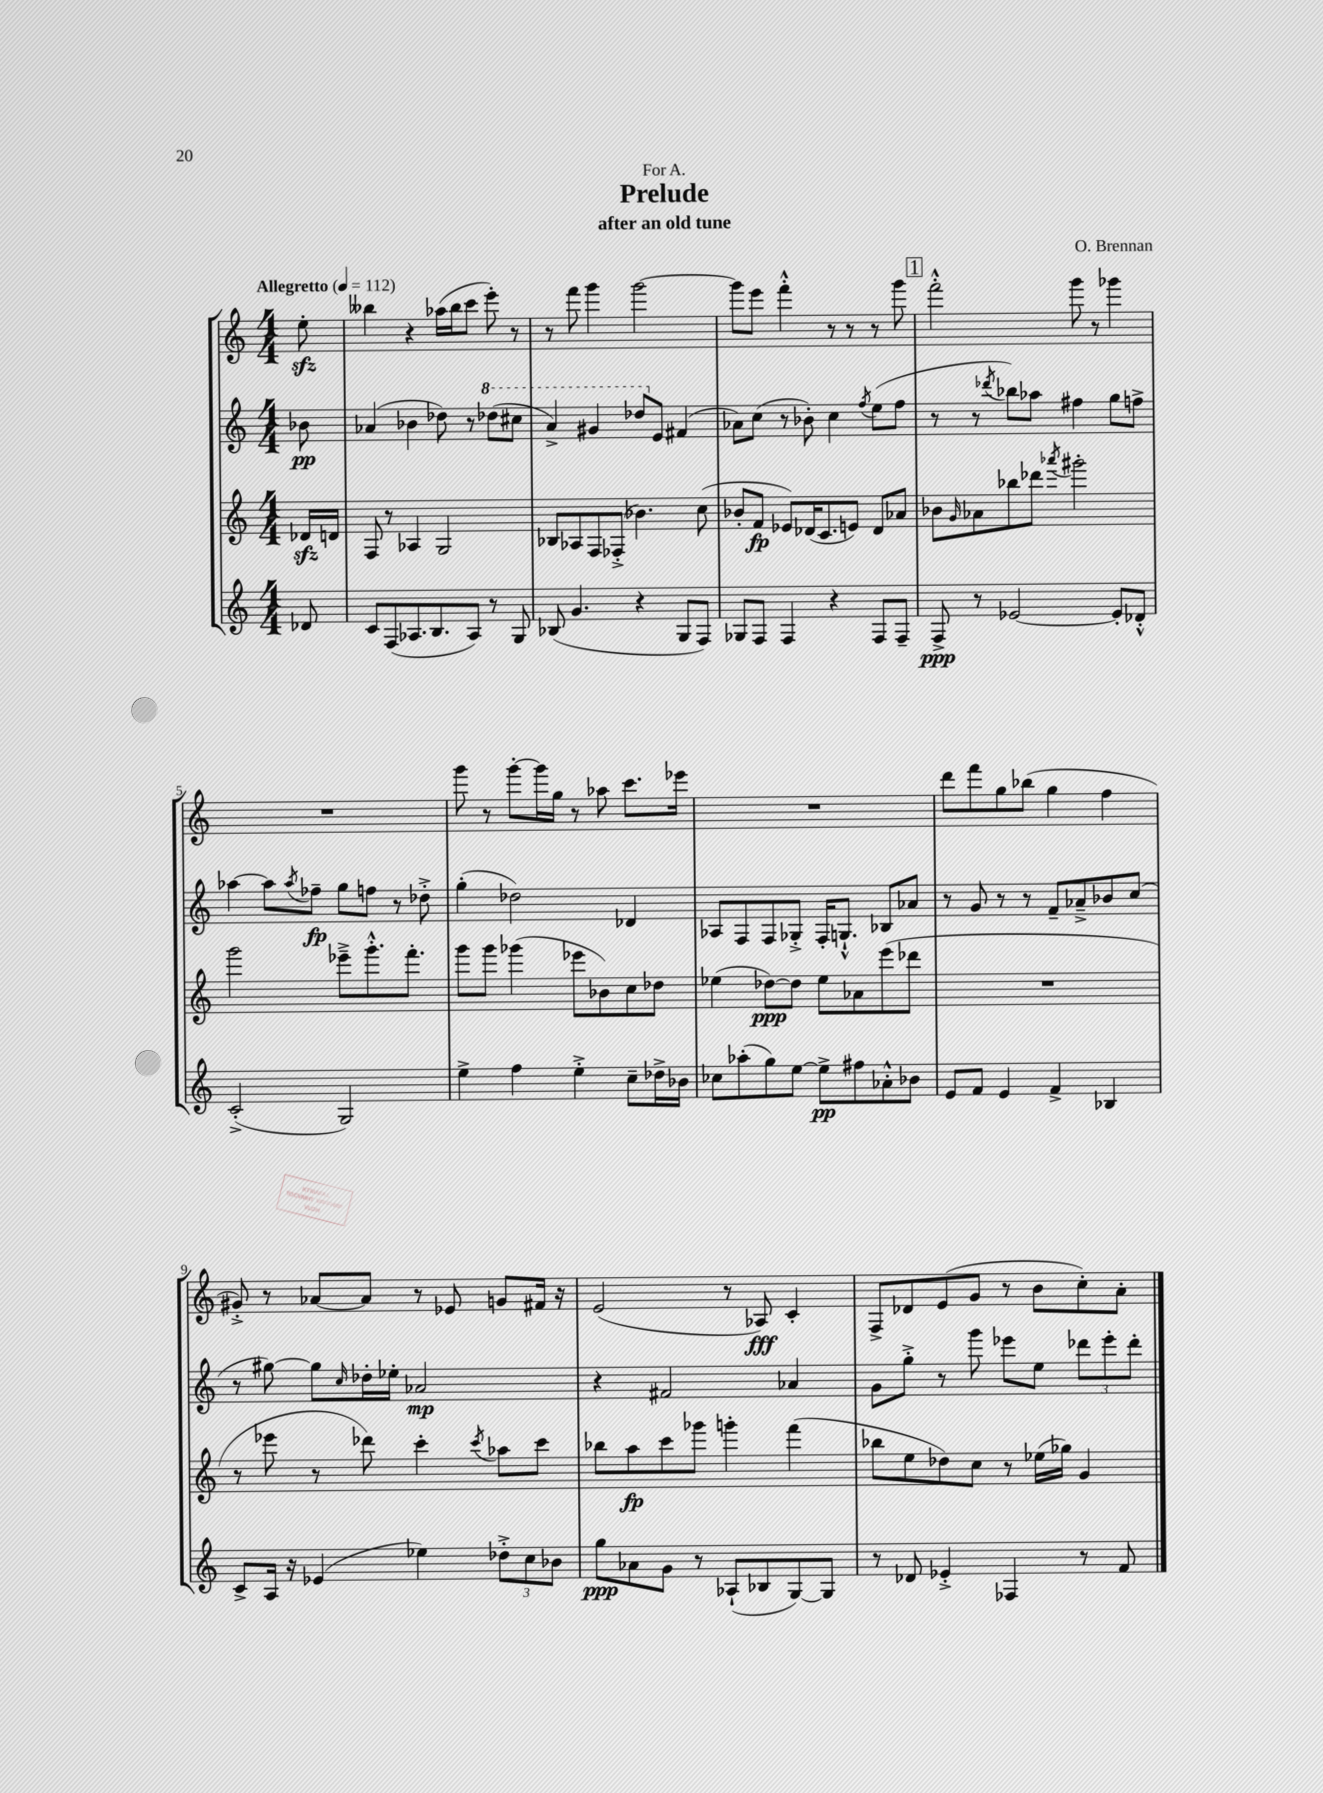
\header { title = "Prelude" composer = "O. Brennan" subtitle = "after an old tune" dedication = "For A." }
<<
\new StaffGroup <<
\new Staff = "s0" {
    \clef treble \key c \major \numericTimeSignature \time 4/4 \partial 8 \tempo "Allegretto" 4 = 112
    e''8-.\sfz |
    beses''4 r4 aes''16( beses''16 c'''8 e'''8-.) r8 |
    r8 f'''8 g'''4 g'''2~ |
    g'''8 e'''8 f'''4-.-^ r8 r8 r8 g'''8 |
    \mark \markup { \box "1" } f'''2-.-^ g'''8 r8 ges'''4 |
    R1 |
    g'''8 r8 g'''8~-. g'''16 g''16 r8 aes''8 c'''8. ees'''16 |
    R1 |
    d'''8 f'''8 g''8 bes''8( g''4 f''4 |
    gis'8-.->) r8 aes'8~ aes'8 r8 ees'8 g'8 fis'16 r16 |
    e'2( r8 aes8\fff) c'4-. |
    f8-> des'8 e'8( g'8 r8 b'8 c''8-.) a'8-. \bar "|." |
}
\new Staff = "s1" {
    \clef treble \key c \major \numericTimeSignature \time 4/4 \partial 8
    bes'8\pp |
    aes'4( bes'4 des''8) r8 \ottava #1 des'''8( cis'''8 |
    a''4->) gis''4 des'''8 \ottava #0 e'8 fis'4( |
    aes'8) c''8( r8 bes'8-.) c''4 \acciaccatura { f''8 } e''8( f''8 |
    \mark \markup { \box "1" } r8 r8 \acciaccatura { des'''8 } bes''8) aes''8 fis''4 g''8 f''8-> |
    aes''4~ aes''8 \acciaccatura { aes''8 } fes''8--\fp g''8 f''8 r8 des''8-.-> |
    g''4-.( des''2) des'4 |
    aes8 f8 f8 ges8-.-> f16-. g8.-!-^ bes8 aes'8 |
    r8 g'8 r8 r8 f'8-- aes'8---> bes'8 c''8( |
    r8 gis''8~) gis''8 \grace { c''16 } des''16-. ees''16-. aes'2\mp |
    r4 fis'2 aes'4 |
    g'8 g''8-.-> r8 g'''8 ees'''8 e''8 \tuplet 3/2 { des'''8 ees'''8-. des'''8-. } \bar "|." |
}
\new Staff = "s2" {
    \clef treble \key c \major \numericTimeSignature \time 4/4 \partial 8
    des'16\sfz d'16 |
    f8 r8 aes4 g2 |
    bes8 aes8 f8 fes8-.->( bes'4.) c''8( |
    bes'8-. f'8\fp ees'8) des'16( c'8. e'8) des'8 aes'8 |
    \mark \markup { \box "1" } bes'8 \grace { g'16 } aes'8 bes''8 des'''8 \acciaccatura { aes'''8 } gis'''2-. |
    g'''2 ees'''8---> g'''8.-.-^ f'''8.-. |
    g'''8 g'''8 ges'''4( ees'''8 bes'8) c''8 des''8 |
    ees''4( des''8~\ppp) des''8 ees''8 aes'8 e'''8( des'''8 |
    R1 |
    r8 ees'''8 r8 des'''8) c'''4-. \acciaccatura { c'''8 } aes''8 c'''8 |
    bes''8 a''8\fp c'''8 ges'''8 g'''4-. f'''4( |
    bes''8 e''8 des''8) c''8 r8 ees''16( ges''16) g'4 \bar "|." |
}
\new Staff = "s3" {
    \clef treble \key c \major \numericTimeSignature \time 4/4 \partial 8
    des'8 |
    c'8 f8( aes8. b8. aes8) r8 g8 |
    bes8( g'4. r4 g8 f8) |
    ges8 f8 f4 r4 f8 f8-- |
    \mark \markup { \box "1" } f8->\ppp r8 ees'2~ ees'8-. des'8-.-^ |
    c'2-.->( g2) |
    e''4-> f''4 e''4-.-> c''8-- des''16-> bes'16 |
    ces''8 aes''8-.( g''8) e''8~ e''8->\pp fis''8 aes'8-.-^ bes'8 |
    e'8 f'8 e'4 f'4-> bes4 |
    c'8-> a16 r16 ees'4( ees''4) \tuplet 3/2 { des''8-.-> c''8 bes'8 } |
    g''8\ppp aes'8 g'8 r8 aes8-!( bes8 g8~) g8 |
    r8 des'8 ees'4-.-> fes4 r8 f'8 \bar "|." |
}
>>
>>
